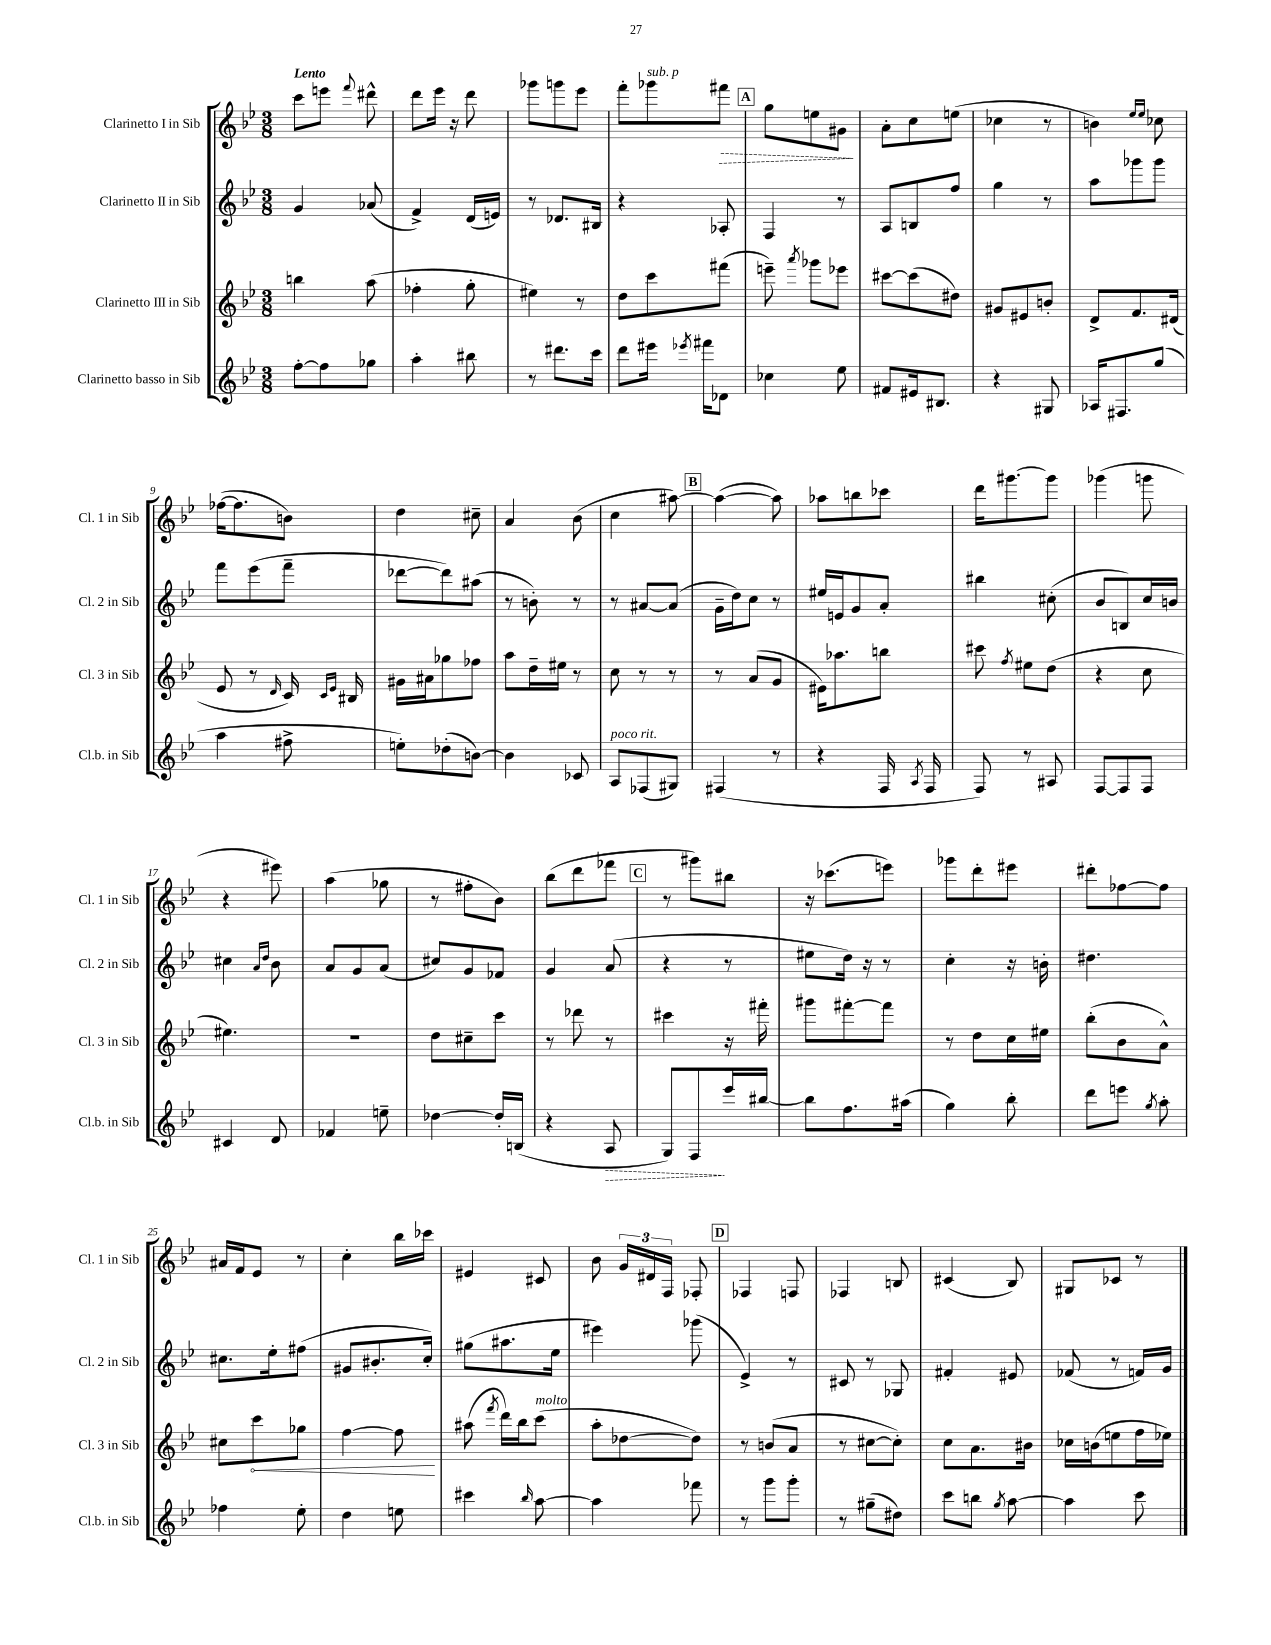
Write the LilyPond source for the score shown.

<<
\new StaffGroup <<
\new Staff = "s0" \with { instrumentName = "Clarinetto I in Sib" shortInstrumentName = "Cl. 1 in Sib" } {
    \clef treble \key bes \major \numericTimeSignature \time 3/8 \tempo "Lento"
    \autoBeamOff c'''8[ e'''8] \appoggiatura { f'''8 } dis'''8-^ |
    d'''8[ ees'''16] r16 d'''8 |
    ges'''8[ g'''8 ees'''8] |
    f'''8[-. ges'''8^\markup { \italic "sub. p" } \once \override Hairpin.style = #'dashed-line fis'''8]\> |
    \mark \markup { \box "A" } g''8[ e''8 gis'8]\! |
    a'8[-. c''8 e''8]( |
    ces''4 r8 |
    b'4) \grace { ees''16[ ees''16] } ces''8 |
    fes''16[~( fes''8. b'8]) |
    d''4 cis''8-- |
    a'4 bes'8( |
    c''4 ais''8~) |
    \mark \markup { \box "B" } ais''4~( ais''8) |
    aes''8[ b''8 ces'''8] |
    d'''16[ gis'''8.~ gis'''8] |
    ges'''4( g'''8 |
    r4 eis'''8) |
    a''4( ges''8 |
    r8 fis''8[-. bes'8]) |
    bes''8[( d'''8 fes'''8] |
    \mark \markup { \box "C" } r8 gis'''8[) bis''8] |
    r16 ces'''8.[( e'''8]) |
    ges'''8[ d'''8-. eis'''8] |
    dis'''8[-. fes''8~ fes''8] |
    ais'16[ f'16 ees'8] r8 |
    c''4-. bes''16[ ces'''16] |
    eis'4 cis'8 |
    bes'8 \tuplet 3/2 { g'16[ dis'16 f16] } fes8-. |
    \mark \markup { \box "D" } fes4 f8 |
    fes4 b8 |
    cis'4( bes8) |
    gis8[ ces'8] r8 \bar "|." |
}
\new Staff = "s1" \with { instrumentName = "Clarinetto II in Sib" shortInstrumentName = "Cl. 2 in Sib" } {
    \clef treble \key bes \major \numericTimeSignature \time 3/8
    \autoBeamOff g'4 aes'8( |
    f'4->) d'16[( e'16]) |
    r8 des'8.[ bis16] |
    r4 aes8-. |
    \mark \markup { \box "A" } f4 r8 |
    a8[ b8 f''8] |
    g''4 r8 |
    a''8[ ges'''8 ges'''8] |
    f'''8[ ees'''8( f'''8]-- |
    des'''8[~ des'''8) ais''8]( |
    r8 b'8-.) r8 |
    r8 ais'8[~ ais'8]( |
    \mark \markup { \box "B" } g'16[-- d''16) c''8] r8 |
    eis''16[ e'16 g'8 a'8]-. |
    bis''4 cis''8-.( |
    bes'8[ b8) c''16 b'16] |
    cis''4 \grace { a'16[ d''16] } bes'8 |
    a'8[ g'8 a'8]( |
    cis''8[) g'8 fes'8] |
    g'4 a'8( |
    \mark \markup { \box "C" } r4 r8 |
    eis''8[ d''16]) r16 r8 |
    c''4-. r16 b'16-. |
    dis''4. |
    cis''8.[ ees''16-. fis''8]( |
    gis'8[ bis'8.-. c''16]-.) |
    gis''8[( ais''8. ees''16] |
    eis'''4) ges'''8( |
    \mark \markup { \box "D" } ees'4->) r8 |
    cis'8 r8 ges8 |
    fis'4-. eis'8 |
    fes'8( r8 f'16[) g'16] \bar "|." |
}
\new Staff = "s2" \with { instrumentName = "Clarinetto III in Sib" shortInstrumentName = "Cl. 3 in Sib" } {
    \clef treble \key bes \major \numericTimeSignature \time 3/8
    \autoBeamOff b''4 a''8( |
    fes''4-. g''8-. |
    eis''4) r8 |
    d''8[ c'''8 fis'''8]( |
    \mark \markup { \box "A" } e'''8--) \acciaccatura { a'''8 } ges'''8[ ees'''8] |
    cis'''8[~ cis'''8( dis''8]) |
    gis'8[ eis'8 b'8]-. |
    d'8[-> f'8. dis'16]( |
    ees'8 r8 \grace { d'16 } c'16) \grace { c'16[ ees'16] } bis16 |
    gis'16[ ais'16 ges''8 fes''8] |
    a''8[ d''16-- eis''16] r8 |
    c''8 r8 r8 |
    \mark \markup { \box "B" } r8 a'8[( g'8] |
    eis'16[) aes''8. b''8] |
    cis'''8 \acciaccatura { f''8 } eis''8[ d''8]( |
    r4 c''8 |
    eis''4.) |
    R4. |
    d''8[ cis''8-- c'''8] |
    r8 des'''8 r8 |
    \mark \markup { \box "C" } cis'''4 r16 fis'''16-. |
    gis'''8[ fis'''8~-. fis'''8] |
    r8 d''8[ c''16 eis''16] |
    bes''8[-.( bes'8 a'8]-^) |
    cis''8[ \once \override Hairpin.circled-tip = ##t c'''8\< ges''8] |
    f''4~ f''8\! |
    ais''8( \acciaccatura { f'''8 } d'''16[) bes''16 c'''8]^\markup { \italic "molto" }( |
    a''8[-. des''8~ des''8]) |
    \mark \markup { \box "D" } r8 b'8[( a'8] |
    r8 cis''8[~ cis''8]-.) |
    c''8[ a'8. bis'16] |
    ces''16[ b'16( e''8 f''16 ees''16]) \bar "|." |
}
\new Staff = "s3" \with { instrumentName = "Clarinetto basso in Sib" shortInstrumentName = "Cl.b. in Sib" } {
    \clef treble \key bes \major \numericTimeSignature \time 3/8
    \autoBeamOff f''8[~-. f''8 ges''8] |
    a''4-. bis''8 |
    r8 dis'''8.[ c'''16] |
    d'''8[ eis'''16] \acciaccatura { ees'''8 } fis'''16[ des'8] |
    \mark \markup { \box "A" } ces''4 ees''8 |
    fis'8[ eis'16 bis8.] |
    r4 gis8 |
    aes16[ fis8. g''8]( |
    a''4 fis''8-> |
    e''8[-.) des''8-.( b'8]~) |
    b'4 ces'8 |
    a8[^\markup { \italic "poco rit." } fes8( gis8]) |
    \mark \markup { \box "B" } fis4( r8 |
    r4 f16 \acciaccatura { a8 } f16 |
    f8) r8 ais8 |
    f8[~ f8 f8] |
    cis'4 d'8 |
    fes'4 e''8-- |
    des''4~ des''16[-. b16]( |
    r4 \once \override Hairpin.style = #'dashed-line a8\> |
    \mark \markup { \box "C" } g8[) f8\! ees'''16 bis''16]~ |
    bis''8[ f''8. ais''16]( |
    g''4) bes''8-. |
    d'''8[ e'''8] \acciaccatura { g''8 } a''8-. |
    fes''4 ees''8-. |
    d''4 e''8 |
    cis'''4 \grace { bes''16 } a''8~ |
    a''4 fes'''8 |
    \mark \markup { \box "D" } r8 g'''8[ g'''8]-. |
    r8 gis''8[--( dis''8]) |
    c'''8[ b''8] \acciaccatura { g''8 } a''8~ |
    a''4 c'''8 \bar "|." |
}
>>
>>
